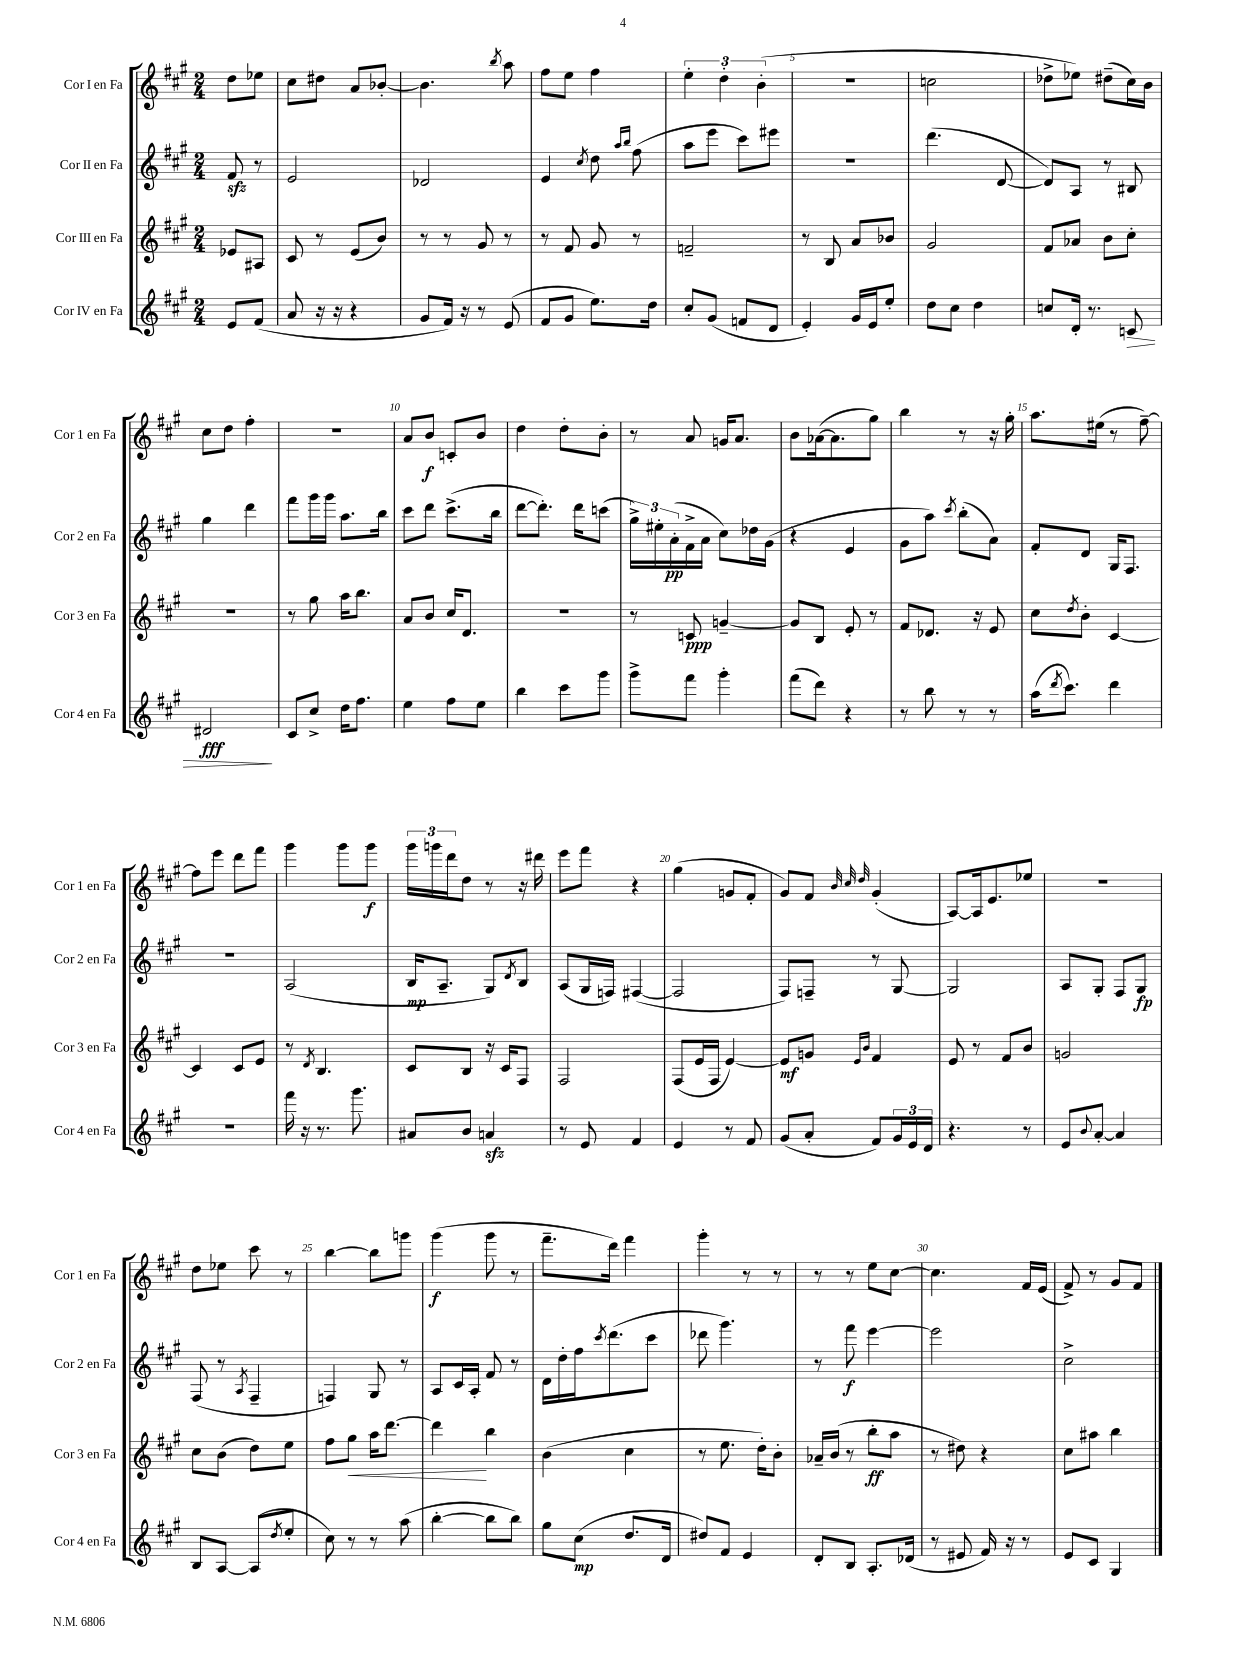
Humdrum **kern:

**kern	**kern	**kern	**kern
*staff4	*staff3	*staff2	*staff1
*clefG2	*clefG2	*clefG2	*clefG2
*k[f#c#g#]	*k[f#c#g#]	*k[f#c#g#]	*k[f#c#g#]
*M2/4	*M2/4	*M2/4	*M2/4
8e	8e-	8f#	8dd
(8f#	8A#	8r	8ee-
=	=	=	=
8a	8c#	2e	8cc#
16r	8r	.	8dd#
16r	.	.	.
4r	(8e	.	8a
.	8b)	.	[8b-'
=	=	=	=
8g#	8r	2d-	4.b-]
16f#)	8r	.	.
16r	.	.	.
8r	8g#	.	.
.	.	.	8qbb
(8e	8r	.	8aa
=	=	=	=
8f#	8r	4e	8ff#
8g#	8f#	.	8ee
.	.	8qcc#	.
8.ee)	8g#	8dd	4ff#
.	.	16qqaa	.
.	.	16qqbb	.
.	8r	(8ff#	.
16dd	.	.	.
=	=	=	=
8cc#'	2f~	8aa	6ee'
(8g#	.	8eee	.
.	.	.	6dd'
8f	.	8ccc#)	.
.	.	.	(6b'
8d	.	8eee#	.
=	=	=	=
4e')	8r	2r	2r
.	8B	.	.
16g#	8a	.	.
16e	.	.	.
8ee'	8b-	.	.
=	=	=	=
8dd	2g#	(4.ddd	2cc
8cc#	.	.	.
4dd	.	.	.
.	.	[8d	.
=	=	=	=
8cc	8f#	8d])	8dd-^
16d'	8a-	8A	8ee-)
8.r	.	.	.
.	8b	8r	(8dd#~
8c	8cc#'	8B#	16cc#)
.	.	.	16b
=	=	=	=
2d#	2r	4gg#	8cc#
.	.	.	8dd
.	.	4ddd	4ff#'
=	=	=	=
8c#	8r	8fff#	2r
8cc#^	8gg#	16ggg#	.
.	.	16ggg#	.
16dd	16aa	8.aa	.
8.ff#	8.bb	.	.
.	.	16bb	.
=	=	=	=
4ee	8a	8ccc#	8a
.	8b	8ddd	8b
8ff#	16cc#	(8.ccc#^	8c'
.	8.d	.	.
8ee	.	.	8b
.	.	16bb	.
=	=	=	=
4bb	2r	[8ddd	4dd
.	.	8.ddd'])	.
8ccc#	.	.	8dd'
.	.	16ddd	.
8ggg#	.	(8ccc	8b'
=	=	=	=
8ggg#^	8r	24gg#^)	8r
.	.	24ee#'	.
.	.	(24a'	.
8fff#	8c	16f#^	8a
.	.	16a	.
4ggg#'	[4g~	8cc#)	16g
.	.	.	8.a
.	.	16dd-	.
.	.	(16g#	.
=	=	=	=
(8fff#	8g]	4r	8b
8ddd)	8B	.	([16a-
.	.	.	8.a-]
4r	8e'	4e	.
.	8r	.	8gg#)
=	=	=	=
8r	8f#	8g#	4bb
8bb	8.d-	8aa)	.
.	.	8qccc#	.
8r	.	(8bb'	8r
.	16r	.	.
8r	8e	8a)	16r
.	.	.	16gg#'
=	=	=	=
(16aa	8cc#	8f#'	8.aa
8qddd	.	.	.
8.ccc#)	.	.	.
.	8qdd	.	.
.	8b'	8d	.
.	.	.	(16ee#
4ddd	[4c#	16G#	8r
.	.	8.F#	.
.	.	.	[8ff#~)
=	=	=	=
2r	4c#]	2r	8ff#]
.	.	.	8eee
.	8c#	.	8ddd
.	8e	.	8fff#
=	=	=	=
16fff#	8r	(2A	4ggg#
16r	.	.	.
.	8qd	.	.
8.r	4.B	.	.
.	.	.	8ggg#
8.ggg#	.	.	.
.	.	.	8ggg#
=	=	=	=
8a#	8c#	16B	24ggg#
.	.	.	24ggg
.	.	8.A~	.
.	.	.	24ddd
8b	8B	.	8dd
4a	16r	8G#)	8r
.	16c#	.	.
.	.	8qd	.
.	8F#	8B	16r
.	.	.	16ddd#
=	=	=	=
8r	2F#	(8A	8eee
8e	.	16G#	8fff#
.	.	16F)	.
4f#	.	([4F#	4r
=	=	=	=
4e	(8F#	2F#]	(4gg#
.	16e	.	.
.	16F#	.	.
8r	[4e)	.	8g
8f#	.	.	8f#'
=	=	=	=
(8g#	8e]	8F#)	8g#)
8a'	8g	8F~	8f#
.	.	.	32qqb
.	16qqe	.	32qqcc#
.	16qqb	.	32qqdd
8f#)	4f#	8r	(4g#'
24g#	.	[8G#	.
24e	.	.	.
24d	.	.	.
=	=	=	=
4.r	8e	2G#]	[8A)
.	8r	.	16A]
.	.	.	8.e
.	8f#	.	.
8r	8b	.	8ee-
=	=	=	=
8e	2g	8A	2r
8qqb	.	.	.
[8a'	.	8G#'	.
4a]	.	8F#	.
.	.	8G#	.
=	=	=	=
8B	8cc#	(8F#	8dd
[8A	(8b	8r	8ee-
.	.	8qA	.
(8A]	8dd)	4F#~	8ccc#
8qdd	.	.	.
8ee'	8ee	.	8r
=	=	=	=
8cc#)	8ff#	4F)	[4bb
8r	8gg#	.	.
8r	16aa	8G#	8bb]
.	[8.ddd	.	.
(8aa	.	8r	8ggg
=	=	=	=
[4bb'	4ddd]	8A	(4ggg#
.	.	16c#	.
.	.	16A'	.
8bb]	4bb	8f#	8ggg#
8bb)	.	8r	8r
=	=	=	=
8gg#	(4b	16d	8.fff#~
.	.	16dd'	.
(8cc#	.	16ff#	.
.	.	8qccc#	.
.	.	(8.ddd	16ddd)
8.dd	4cc#	.	4fff#
.	.	8ccc#	.
16d	.	.	.
=	=	=	=
8dd#)	8r	8ddd-	4ggg#'
8f#	8.ee	4.ggg#)	.
4e	.	.	8r
.	16dd')	.	.
.	8b'	.	8r
=	=	=	=
8d'	16a-~	8r	8r
.	(16b	.	.
8B	8r	8fff#	8r
8.A'	8bb'	[4eee	8ee
.	8aa	.	[8cc#
(16d-	.	.	.
=	=	=	=
8r	8r	2eee]	4.cc#]
8e#	8dd#)	.	.
16f#)	4r	.	.
16r	.	.	.
8r	.	.	16f#
.	.	.	(16e
=	=	=	=
8e	8cc#	2cc#^	8f#^)
8c#	8aa#	.	8r
4G#	4bb	.	8g#
.	.	.	8f#
==	==	==	==
*-	*-	*-	*-
